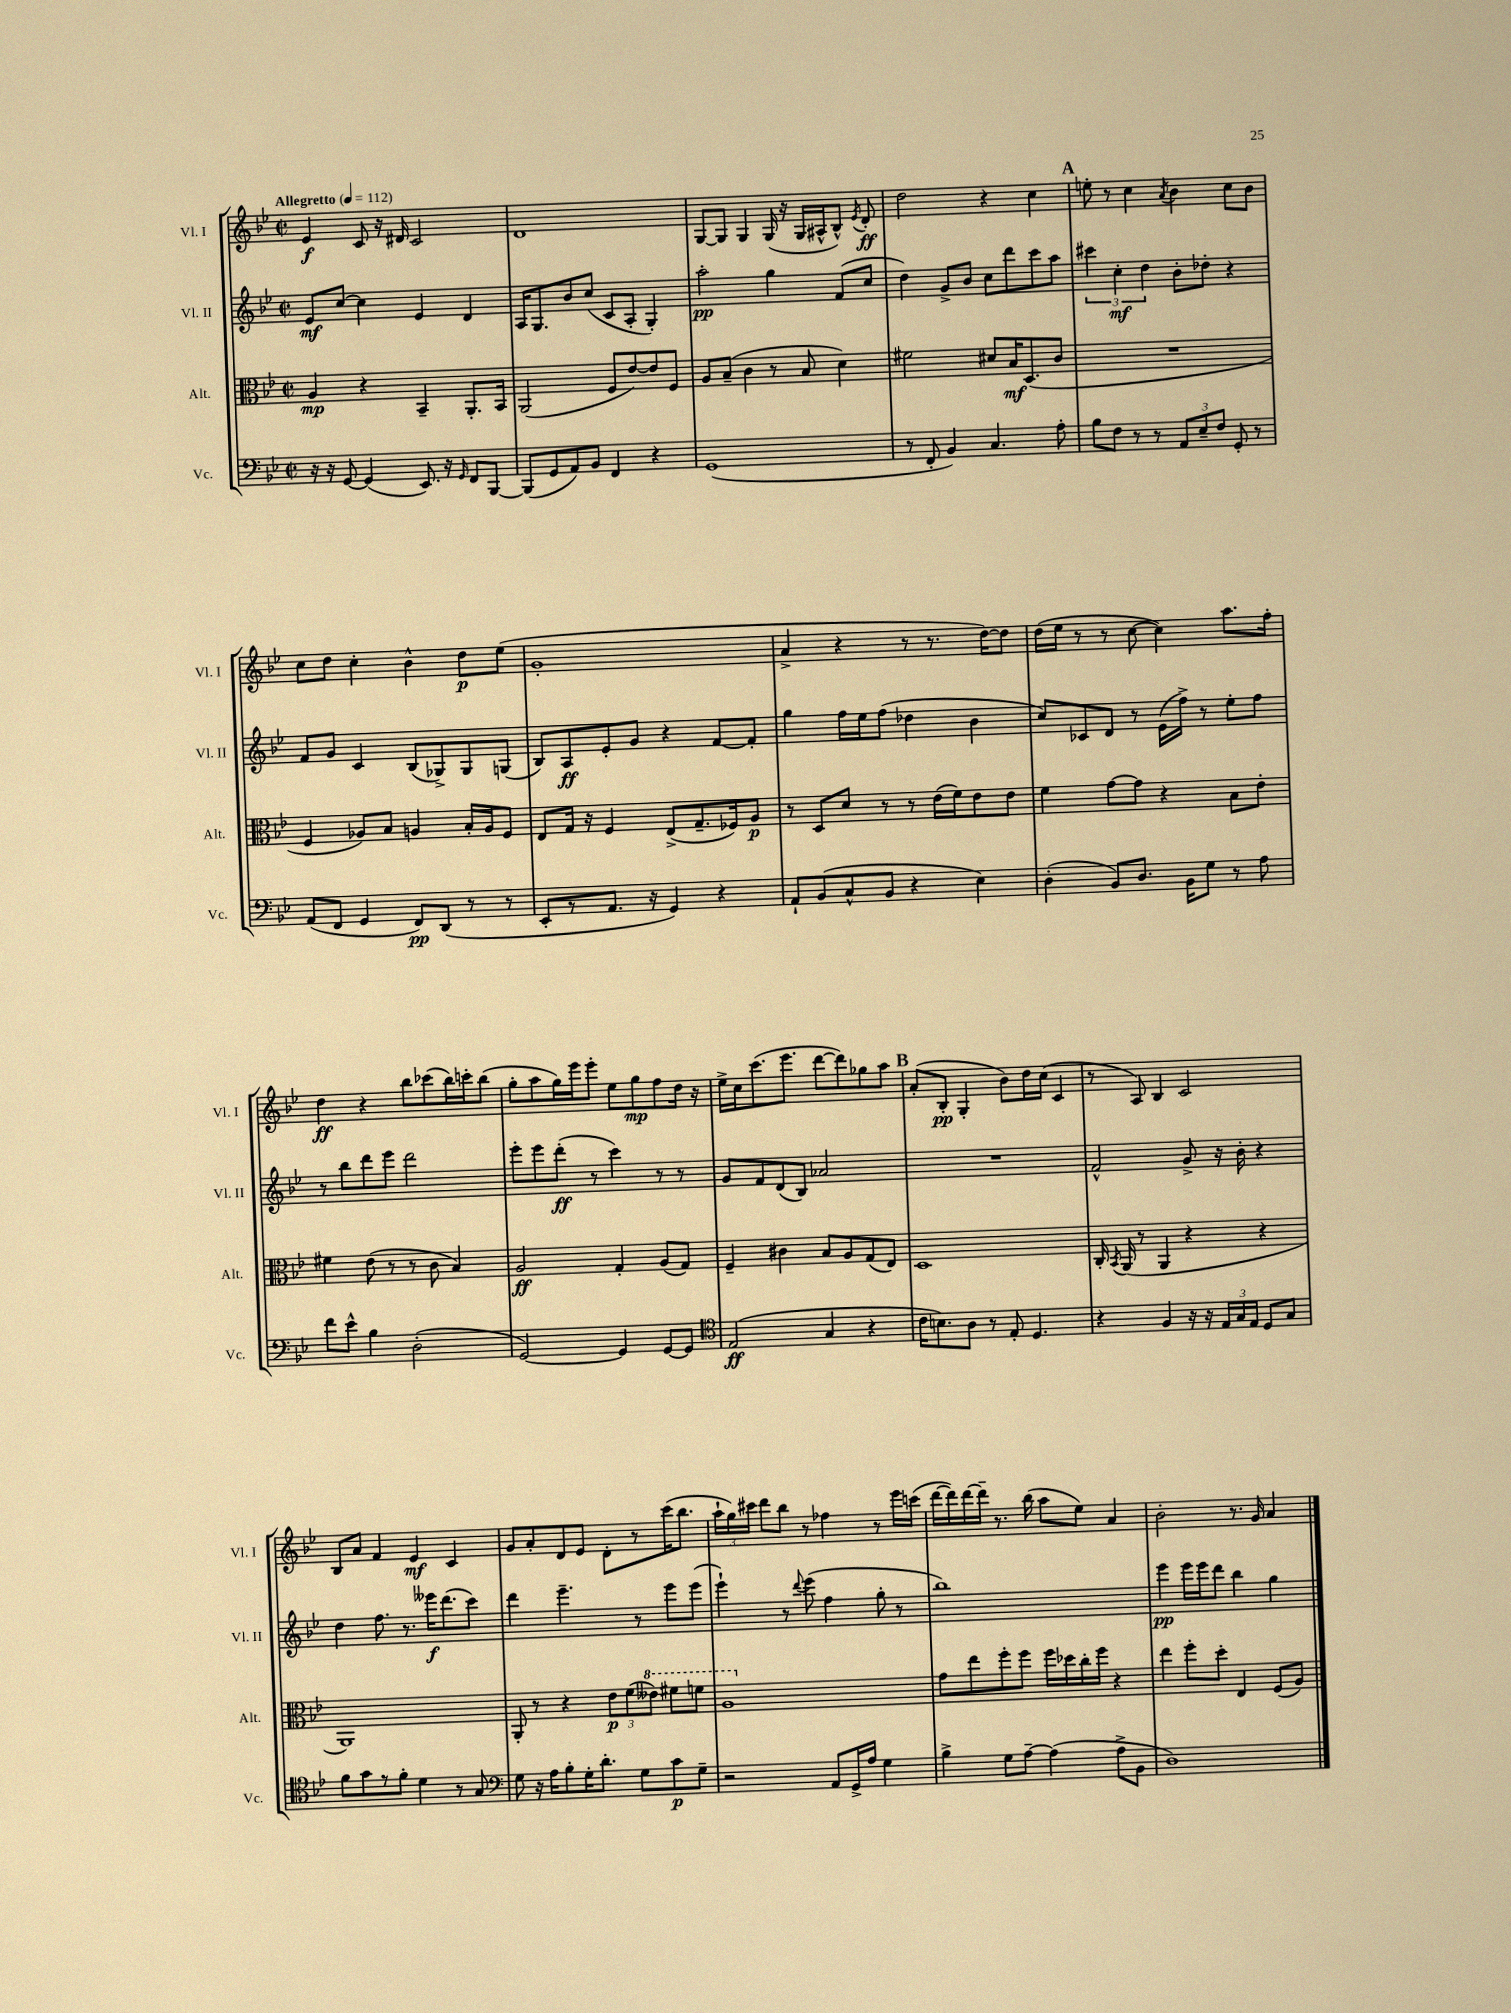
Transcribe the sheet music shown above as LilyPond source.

<<
\new StaffGroup <<
\new Staff = "s0" \with { instrumentName = "Vl. I" shortInstrumentName = "Vl. I" } {
    \clef treble \key bes \major \defaultTimeSignature \time 2/2 \tempo "Allegretto" 4 = 112
    \autoBeamOff ees'4\f c'8 r16 dis'16 c'2 |
    d'1 |
    g8[~ g8] g4 g16( r16 g16[ ais16-^ bes8]-^) \acciaccatura { ees'8 } d'8-.\ff |
    d''2 r4 c''4 |
    \mark \markup { \bold "A" } e''8-. r8 c''4 \acciaccatura { a'8 } bes'4 c''8[ bes'8] |
    c''8[ d''8] c''4-. bes'4-^ d''8[\p ees''8]( |
    g'1-. |
    a'4-> r4 r8 r8. d''16[~) d''8] |
    d''16[( ees''16] r8 r8 c''8~ c''4) a''8.[ f''16]-. |
    d''4\ff r4 bes''8[ ces'''8( bes''16) c'''16-. bes''8]( |
    g''8[-. a''8 g''16) ees'''16 ees'''8]-. ees''8[ g''8\mp f''8 d''16] r16 |
    ees''16[-> c''16 c'''8.( ees'''8.] d'''8[~ d'''8) ges''8 a''8] |
    \mark \markup { \bold "B" } a'8[-.( bes8]-.\pp g4-. bes'8[) d''16 c''16]( c'4 |
    r8 a8) bes4 c'2 |
    bes8[ a'8] f'4 ees'4\mf c'4 |
    g'8[ a'8-. d'8 ees'8] d'8[-. r8 c'''16( bes''8.] |
    \tuplet 3/2 { a''16[-! g''16) cis'''16] } d'''8[ bes''8] r8 fes''4 r8 ees'''16[ c'''16]( |
    d'''16[~ d'''16) d'''16~ d'''16]-- r8. bes''16( a''8[ ees''8]) a'4 |
    bes'2-. r8. g'16 a'4 \bar "|." |
}
\new Staff = "s1" \with { instrumentName = "Vl. II" shortInstrumentName = "Vl. II" } {
    \clef treble \key bes \major \defaultTimeSignature \time 2/2
    \autoBeamOff ees'8[\mf c''8]~ c''4 ees'4 d'4 |
    a16[ g8. bes'8 c''8]( c'8[ a8]-. g4-.) |
    a''2-.\pp g''4 f'8[( c''8] |
    d''4) g'8[-> bes'8] c''8[ d'''8 c'''8 a''8] |
    \mark \markup { \bold "A" } \tuplet 3/2 { cis'''4 c''4-.\mf d''4 } bes'8[-. des''8]-. r4 |
    f'8[ g'8] c'4 bes8[( ges8->) ges8 g8]( |
    bes8[) a8\ff ees'8-. g'8] r4 f'8[~ f'8]-. |
    g''4 f''16[ ees''16 f''8]( des''4 bes'4 |
    c''8[) ces'8 d'8] r8 ees'16[( f''16]->) r8 ees''8[-. f''8] |
    r8 bes''8[ d'''8 ees'''8] d'''2 |
    ees'''8[-. ees'''8 d'''8]-.\ff( r8 c'''4) r8 r8 |
    g'8[ f'8 d'8( bes8]) aes'2 |
    \mark \markup { \bold "B" } R1 |
    f'2-^ g'8-> r16 bes'16-. r4 |
    d''4 f''8. r8. eeses'''16[\f d'''8.( c'''8]) |
    d'''4 ees'''4.-- r8 ees'''8[ ees'''8]( |
    ees'''4-!) r8 \appoggiatura { d'''8 } ees'''8( f''4 g''8-. r8 |
    bes''1) |
    ees'''4\pp ees'''16[ ees'''16 d'''8] bes''4 g''4 \bar "|." |
}
\new Staff = "s2" \with { instrumentName = "Alt." shortInstrumentName = "Alt." } {
    \clef alto \key bes \major \defaultTimeSignature \time 2/2
    \autoBeamOff a4\mp r4 bes,4-- a,8.[-. bes,16] |
    a,2( f8[ ees'8~) ees'8 f8] |
    a8[ bes8]--( c'4 r8 bes8 d'4) |
    fis'2 dis'8[ bes16\mf d8.( c'8] |
    \mark \markup { \bold "A" } R1 |
    f4 aes8[) bes8] a4 bes16[-. a16 f8] |
    ees8[ g16] r16 f4 ees8[->( g8.-- fes16) a8]\p |
    r8 d8[ d'8] r8 r8 ees'16[( f'16) ees'8 ees'8] |
    f'4 g'8[~ g'8] r4 bes8[ ees'8]-. |
    fis'4 ees'8( r8 r8 c'8 bes4) |
    a2\ff g4-. a8[( g8]) |
    f4-- cis'4 bes8[ a8 g8( ees8]) |
    \mark \markup { \bold "B" } d1 |
    c16-. \acciaccatura { bes,8 } a,16( r8 a,4 r4 r4 |
    a,1) |
    a,8-. r8 r4 \tuplet 3/2 { ees'8[\p f'8( \ottava #1 eeses''8]) } fis''8[ f''8] |
    a'1 \ottava #0 |
    g'8[ ees''8 f''8-. f''8] f''16[ des''16 c''16-. f''16] r4 |
    ees''4 f''8[-. d''8]-. ees4 f8[( a8]) \bar "|." |
}
\new Staff = "s3" \with { instrumentName = "Vc." shortInstrumentName = "Vc." } {
    \clef bass \key bes \major \defaultTimeSignature \time 2/2
    \autoBeamOff r16 r16 g,8~ g,4( ees,8.) r16 \grace { g,16 } f,8[ bes,,8]~ |
    bes,,8[( g,8 a,8) bes,8] f,4 r4 |
    g,1( |
    r8 f,8-. bes,4) c4. a8-. |
    \mark \markup { \bold "A" } bes8[ f8] r8 r8 \tuplet 3/2 { a,8[ ees8-- f8] } g,8-. r8 |
    a,8[( f,8] g,4 f,8[\pp) d,8]( r8 r8 |
    ees,8[-. r8 a,8.] r16 g,4) r4 |
    a,8[-! bes,8( c8-^ bes,8] r4 ees4) |
    d4-.( bes,8[) d8.] bes,16[ g8] r8 a8 |
    f'8[ ees'8]-^ bes4 d2-.( |
    g,2~) g,4 g,8[~ g,8] |
    \clef tenor ees2\ff( g4 r4 |
    \mark \markup { \bold "B" } c'16[ b8.) a8] r8 ees8-. d4. |
    r4 f4 r16 r16 \tuplet 3/2 { ees16[ g16 ees16] } d8[ g8] |
    f'8[ g'8 r8 f'8]-. d'4 r8 g8 |
    \clef bass g8 r16 a16[ bes8-. g16-. d'8.]-. g8[ c'8\p g8]-- |
    r2 a,8[ g,16-> a16] g4 |
    bes4-> g8[ a8]~-- a4( a8[-> bes,8] |
    d1) \bar "|." |
}
>>
>>
\layout { \context { \Score \remove "Bar_number_engraver" } }
